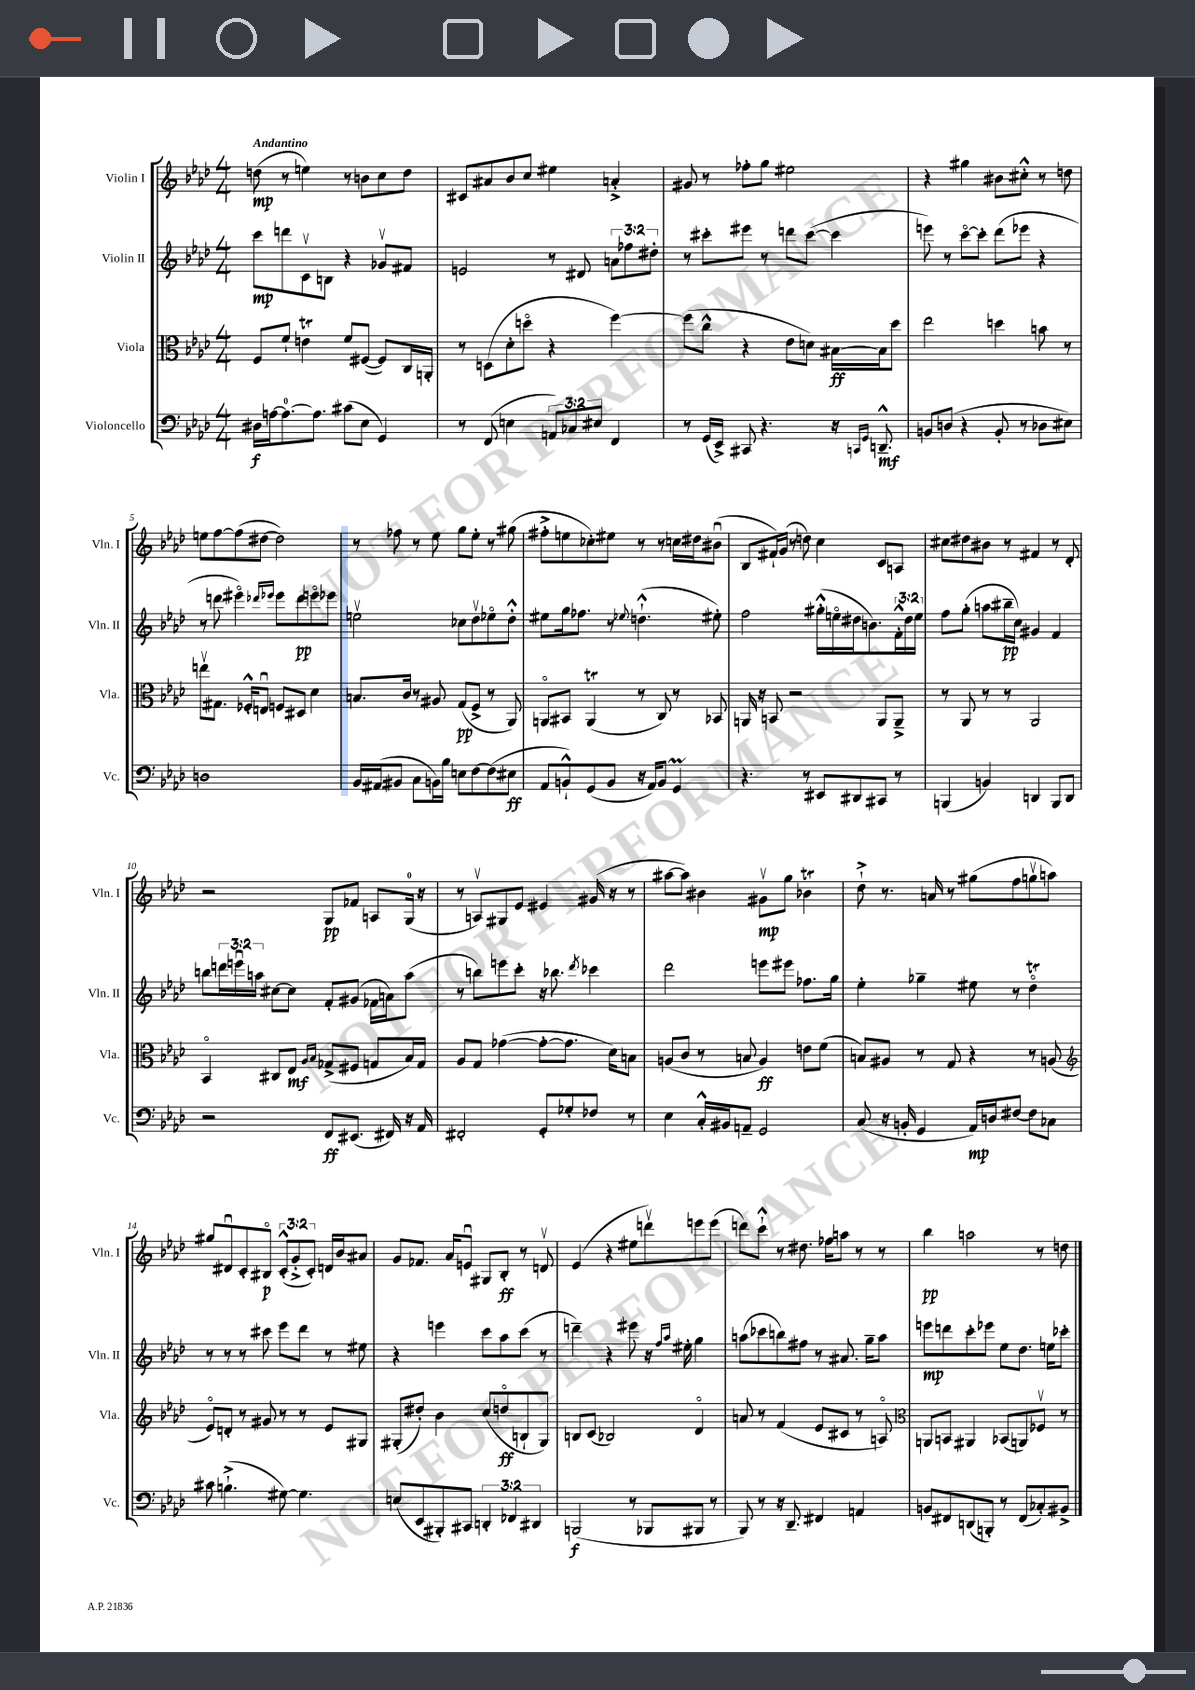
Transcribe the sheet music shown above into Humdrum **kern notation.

**kern	**dynam	**kern	**dynam	**kern	**dynam	**kern	**dynam
*part4	*part4	*part3	*part3	*part2	*part2	*part1	*part1
*staff4	*staff4	*staff3	*staff3	*staff2	*staff2	*staff1	*staff1
*I"Violoncello	*	*I"Viola	*	*I"Violin II	*	*I"Violin I	*
*I'Vc.	*	*I'Vla.	*	*I'Vln. II	*	*I'Vln. I	*
*clefF4	*	*clefC3	*	*clefG2	*	*clefG2	*
*k[b-e-a-d-]	*	*k[b-e-a-d-]	*	*k[b-e-a-d-]	*	*k[b-e-a-d-]	*
*M4/4	*	*M4/4	*	*M4/4	*	*M4/4	*
=1	=1	=1	=1	=1	=1	=1	=1
!	!	!	!	!	!	!LO:TX:a:B:t=Andantino	!
16D#X\LL	f	8F/L	.	8ccc\L	mp	(8ddn\	mp
[16An\J	.	.	.	.	.	.	.
8.A\_	.	8f`/J	.	8dddn\	.	8r	.
.	.	4ent\	.	8cv\	.	4een\)	.
8.A\J]	.	.	.	.	.	.	.
.	.	.	.	8Bn\J	.	.	.
(8c#X\L	.	8f/L	.	4r	.	8r	.
8E-\J	.	([8F#X/J	.	.	.	8bn\L	.
4GG/)	.	8F#/L])	.	8g-Xv/L	.	8cc\	.
.	.	16C/L	.	8f#X/J	.	8dd\J	.
.	.	16AAn'/JJ	.	.	.	.	.
=2	=2	=2	=2	=2	=2	=2	=2
8r	.	8r	.	2en/	.	8c#X/L	.
(8FF/	.	(8Dn\L	.	.	.	8a#X/	.
4En\	.	8d-'\	.	.	.	8b-/	.
.	.	8ddn\J	.	.	.	8cc/J	.
12AAn/L)	.	4r	.	8r	.	4ee#X\	.
12C-X/	.	.	.	.	.	.	.
.	.	.	.	8d#X/	.	.	.
12E#X/J	.	.	.	.	.	.	.
4FF/	.	[4ff\)	.	12an\L	.	4an'^/	.
.	.	.	.	12ff-X\	.	.	.
.	.	.	.	12dd#X'\J	.	.	.
=3	=3	=3	=3	=3	=3	=3	=3
8r	.	(8ff\L]	.	8r	.	8g#X/	.
(16GG/LL	.	8cc^^\J	.	8ccc#X'\L	.	8r	.
16EE-^/JJ)	.	.	.	.	.	.	.
8CC#X/	.	4r	.	8eee#X\J	.	8ff-X'\L	.
4.r	.	.	.	8r	.	8gg\J	.
.	.	8e-\L	.	8dddn\L	.	2ee#X\	.
.	.	8dn\J)	.	([8ccc#\J	.	.	.
16r	.	[16B#X\LL	ff	4ccc#\]	.	.	.
16qqCCn/LL	.	.	.	.	.	.	.
16qqGG/JJ	.	.	.	.	.	.	.
8.DDn~^^/	mf	16B#\J]	.	.	.	.	.
.	.	8dd-\J	.	.	.	.	.
=4	=4	=4	=4	=4	=4	=4	=4
8BBn/L	.	2ee-\	.	8eeen\)	.	4r	.
(8Dn/J	.	.	.	8r	.	.	.
4r	.	.	.	[8ccc\L	.	4gg#X\	.
.	.	.	.	8ccc'\J]	.	.	.
8BB'/	.	4ddn\	.	(8ddd-\L	.	8b#X\L	.
8r	.	.	.	8eee-X\J	.	8cc#X'^^\J	.
8D-X\L	.	8bn\	.	4r	.	8r	.
8E#X\J)	.	8r	.	.	.	8ddn\	.
!!LO:LB:g=z
=5	=5	=5	=5	=5	=5	=5	=5
1Dn	.	8eenv\L	.	8r	.	8een\L	.
.	.	8.G#X\J	.	8dddn\	.	[8ff\	.
.	.	.	.	4eee#X\)	.	(8ff\]	.
.	.	16F-X'^^/KL	.	.	.	.	.
.	.	8Enu/J	.	.	.	[8dd#X\J	.
.	.	.	.	16qqddd-X/LL	.	.	.
.	.	.	.	16qqeee-X/JJ	.	.	.
.	.	8Fn/L	.	8eee-\L	.	2dd#\])	.
.	.	8D#X/J	.	8ddd-\	pp	.	.
.	.	4d-\	.	8eeen\	.	.	.
.	.	.	.	8eee-X\J	.	.	.
=6	=6	=6	=6	=6	=6	=6	=6
16BB-/LL	.	8.Bn/L	.	2eenv\	.	8r	.
(16AA#X/J	.	.	.	.	.	.	.
8BB#X/J	.	.	.	.	.	8ff-X\	.
.	.	16c/Jk	.	.	.	.	.
8C\L	.	8r	.	.	.	8r	.
16BBn\L)	.	8A#X/	.	.	.	8ee-\	.
16B-\JJ	.	.	.	.	.	.	.
8En\L	.	(8G/L	pp	8cc-X\L	.	8gg\L	.
[8F\	.	8F^/J	.	8dd-v\	.	8ee-'\J	.
(8F\]	.	8r	.	8ee-X\	.	8r	.
8E#X\J	ff	8AA-/)	.	8dd-'^^\J	.	(8gg#X\	.
=7	=7	=7	=7	=7	=7	=7	=7
8AA-/L	.	8AAn/L	.	8ee#X\L	.	8ff#X'^\L	.
8BBn`^^/)	.	8BB#X/J	.	16gg\k	.	8een\	.
.	.	.	.	8.ff-X\J	.	.	.
(8GG/	.	(4AAt/	.	.	.	8cc-X'\)	.
8BB/J	.	.	.	8r	.	8ee#X\J	.
.	.	.	.	8qqee-X/	.	.	.
16r	.	8r	.	(4.ddn`^^\	.	8r	.
16AA-/KL)	.	.	.	.	.	.	.
8BB/J	.	8C/)	.	.	.	8r	.
4GGm/	.	8r	.	.	.	16ccn\LL	.
.	.	.	.	.	.	16dd#X\J	.
.	.	8BB-X/	.	8ee#X'\)	.	(8b#Xu\J	.
=8	=8	=8	=8	=8	=8	=8	=8
4.r	.	16AAn/	.	2ff\	.	8B-/L	.
.	.	16r	.	.	.	.	.
.	.	8BBn/	.	.	.	16f#X`/L)	.
.	.	.	.	.	.	(16g/JJ	.
.	.	2r	.	.	.	8r	.
8r	.	.	.	.	.	8ddn\)	.
8EE#X/L	.	.	.	(16gg#X'^^\LL	.	4cc\	.
.	.	.	.	16een\	.	.	.
8DD#X/	.	.	.	16dd#X\J	.	.	.
.	.	.	.	8.bn\)	.	.	.
8CC#X/J	.	8AA/L	.	.	.	8c/L	.
8r	.	8AA~^/J	.	24f'^^\L	.	8An/J	.
.	.	.	.	24dd#\	.	.	.
.	.	.	.	24ee\JJ	.	.	.
=9	=9	=9	=9	=9	=9	=9	=9
(4BBBn/	.	8r	.	8ff\L	.	8cc#X\L	.
.	.	8AA-/	.	(8gg'\J	.	8dd#X\	.
4BBn/)	.	8r	.	8aan\L	.	8b#X\J	.
.	.	8r	.	16bb#X~\L	pp	8r	.
.	.	.	.	16cc\JJ)	.	.	.
4DDn/	.	2AA-/	.	4g#X/	.	4f#X/	.
8BBB/L	.	.	.	4f/	.	8r	.
8DD/J	.	.	.	.	.	8d-'/	.
!!LO:LB:g=z
=10	=10	=10	=10	=10	=10	=10	=10
2r	.	4BB-/	.	8bbn\L	.	2r	.
.	.	.	.	24dddn\L	.	.	.
.	.	.	.	24eeenu\	.	.	.
.	.	.	.	24aan\JJ	.	.	.
.	.	8C#X/L	.	[8cc#X\L	.	.	.
.	.	8E-/J	mf	8cc#\J]	.	.	.
.	.	16qqA-/LL	.	.	.	.	.
.	.	16qqB-/JJ	.	.	.	.	.
8FF/L	ff	(8G-X^/L	.	8f'/L	.	8G/L	pp
(8.EE#X/J	.	8F#X/J	.	(8g#X/J	.	8f-X/J	.
.	.	8Gn/L	.	16f-X\LL	.	8An/L	.
16FF#X/)	.	.	.	16an\J)	.	.	.
16r	.	16B-/L)	.	(8aa\J	.	(16G/Jk	.
16AA-/	.	16G/JJ	.	.	.	16r	.
=11	=11	=11	=11	=11	=11	=11	=11
2FF#X'/	.	8A-/L	.	8r	.	8r	.
.	.	8G/J	.	8bbn\L)	.	8Anv/L)	.
.	.	([4g-X\	.	8eeen\	.	8G#X/	.
.	.	.	.	8ccc'\J	.	8e-/J	.
8GG'/L	.	8g-'\L_	.	16r	.	4e#X/	.
.	.	.	.	8.bb-X\	.	.	.
8G-X'/	.	8.g-\J]	.	.	.	.	.
.	.	.	.	8qddd-/	.	.	.
8F-X/J	.	.	.	4ccc-X\	.	(16g#X/	.
.	.	16d-\KL)	.	.	.	16r	.
8r	.	8Bn\J	.	.	.	8r	.
=12	=12	=12	=12	=12	=12	=12	=12
4E-\	.	(8An/L	.	2ddd-\	.	[8aa#X\L	.
.	.	8c/J	.	.	.	8aa#\J])	.
16C'^^/LL	.	8r	.	.	.	4b#X\	.
16BB#X/J	.	.	.	.	.	.	.
8AAn~/J	.	8Bn/	.	.	.	.	.
2GG/	.	4A/)	ff	8eeen\L	.	8g#Xv\L	mp
.	.	.	.	8eee#X\J	.	8gg\J	.
.	.	8en\L	.	8.ff-X\L	.	4b-XT\	.
.	.	(8f\J	.	.	.	.	.
.	.	.	.	16gg\Jk	.	.	.
=13	=13	=13	=13	=13	=13	=13	=13
(8C/	.	8Bn/L)	.	4ee-'\	.	8dd-`^\	.
16r	.	8A#X/J	.	.	.	8.r	.
16BBn'/	.	.	.	.	.	.	.
4GG/	.	8r	.	4gg-X~\	.	.	.
.	.	.	.	.	.	16an/	.
.	.	8G/	.	.	.	8r	.
16AA-/LL)	mp	4r	.	8ee#X\	.	(8gg#X\L	.
16Dn/J	.	.	.	.	.	.	.
[8F#X/J	.	.	.	8r	.	8ff\	.
8F#\L]	.	8r	.	4dd-T\	.	8ggnv\	.
8C-X\J	.	(8An/	.	.	.	8aan\J)	.
!!LO:LB:g=z
=14	=14	=14	=14	=14	=14	=14	=14
*	*	*clefG2	*	*	*	*	*
8c#X\	.	8e-/L)	.	8r	.	8gg#X/L	.
(4.Bn`^\	.	8dn'/J	.	8r	.	8d#Xu/	.
.	.	8r	.	8r	.	8c'/	.
.	.	8g#X/	.	8ccc#X\	.	8B#X/J	p
[8G#X\)	.	8r	.	8eee-\L	.	(12c'^^/L	.
.	.	.	.	.	.	12g'^/	.
4.G#\]	.	8r	.	8ddd-\J	.	.	.
.	.	.	.	.	.	12c'/J)	.
.	.	8e-/L	.	8r	.	16dn/LL	.
.	.	.	.	.	.	16b-/J	.
.	.	8G#X/J	.	8ee#X\	.	8a#X/J	.
=15	=15	=15	=15	=15	=15	=15	=15
(8En/L	.	(8G#X'/L	.	4r	.	8g/L	.
8EE-/	.	8dd#X'/J)	.	.	.	8.f-X/J	.
8BBB#X'/)	.	4b-\	.	4eeen\	.	.	.
.	.	.	.	.	.	16a-/KL	.
8CC#X/J	.	.	.	.	.	8enu/J	.
6DDn'/	.	(8cc/L	.	8ccc\L	.	8G#X/L	.
.	.	8ddn/	ff	8aa-\	.	8B-'/J	ff
6FF-X/	.	.	.	.	.	.	.
.	.	8Bn`/	.	(8ccc\J	.	8r	.
6DD#X/	.	.	.	.	.	.	.
.	.	8G#/J)	.	8r	.	8dnv/	.
=16	=16	=16	=16	=16	=16	=16	=16
(2BBBn/	f	8Bn/L	.	4dddn~\)	.	(4e-/	.
.	.	(8c/J	.	.	.	.	.
.	.	2B-X/)	.	4r	.	4r	.
8r	.	.	.	8eee#X\	.	8ee#X\L	.
8BBB-X/L	.	.	.	16r	.	8dddnv\)	.
.	.	.	.	16qqff/LL	.	.	.
.	.	.	.	16qqaa-/JJ	.	.	.
.	.	.	.	16ee#X'\	.	.	.
8BBB#X/J	.	4d-/	.	4gg\	.	8eeen\	.
8r	.	.	.	.	.	(8eee\J	.
=17	=17	=17	=17	=17	=17	=17	=17
8BBB-/)	.	8an/	.	(8aan\L	.	8dddn\L)	.
8r	.	8r	.	8ccc-X\	.	8ccc`^^\J	.
16r	.	(4f/	.	8bbn\)	.	8r	.
8.DD-~/	.	.	.	.	.	.	.
.	.	.	.	8ff#X\J	.	8.dd#X\	.
4FF#X/	.	8e-/L	.	8r	.	.	.
.	.	.	.	.	.	16ff-X\KL	.
.	.	8c#X/J	.	8.a#X/	.	8aan\J	.
4AAn/	.	8r	.	.	.	8r	.
.	.	.	.	16gg~\KL	.	.	.
.	.	8An/)	.	8aa\J	.	8r	.
=18	=18	=18	=18	=18	=18	=18	=18
*	*	*clefC3	*	*	*	*	*
8BBn/L	.	8AAn/L	.	8eeen\L	mp	4bb-\	pp
8FF#X/	.	8BBn/J	.	8dddn\	.	.	.
(8DDn/	.	4AA#X/	.	8ccc'\	.	2aan\	.
8BBBn'/J)	.	.	.	8eee-X\J	.	.	.
8r	.	(8BB-X/L	.	8ee-\L	.	.	.
(8FF#/L	.	8AAn/)	.	8.dd-\J	.	.	.
8C-X'/)	.	8F-Xv/J	.	.	.	8r	.
.	.	.	.	16een\KL	.	.	.
8BB#X^/J	.	8r	.	8ccc-X'\J	.	8ddn\	.
==	==	==	==	==	==	==	==
*-	*-	*-	*-	*-	*-	*-	*-
